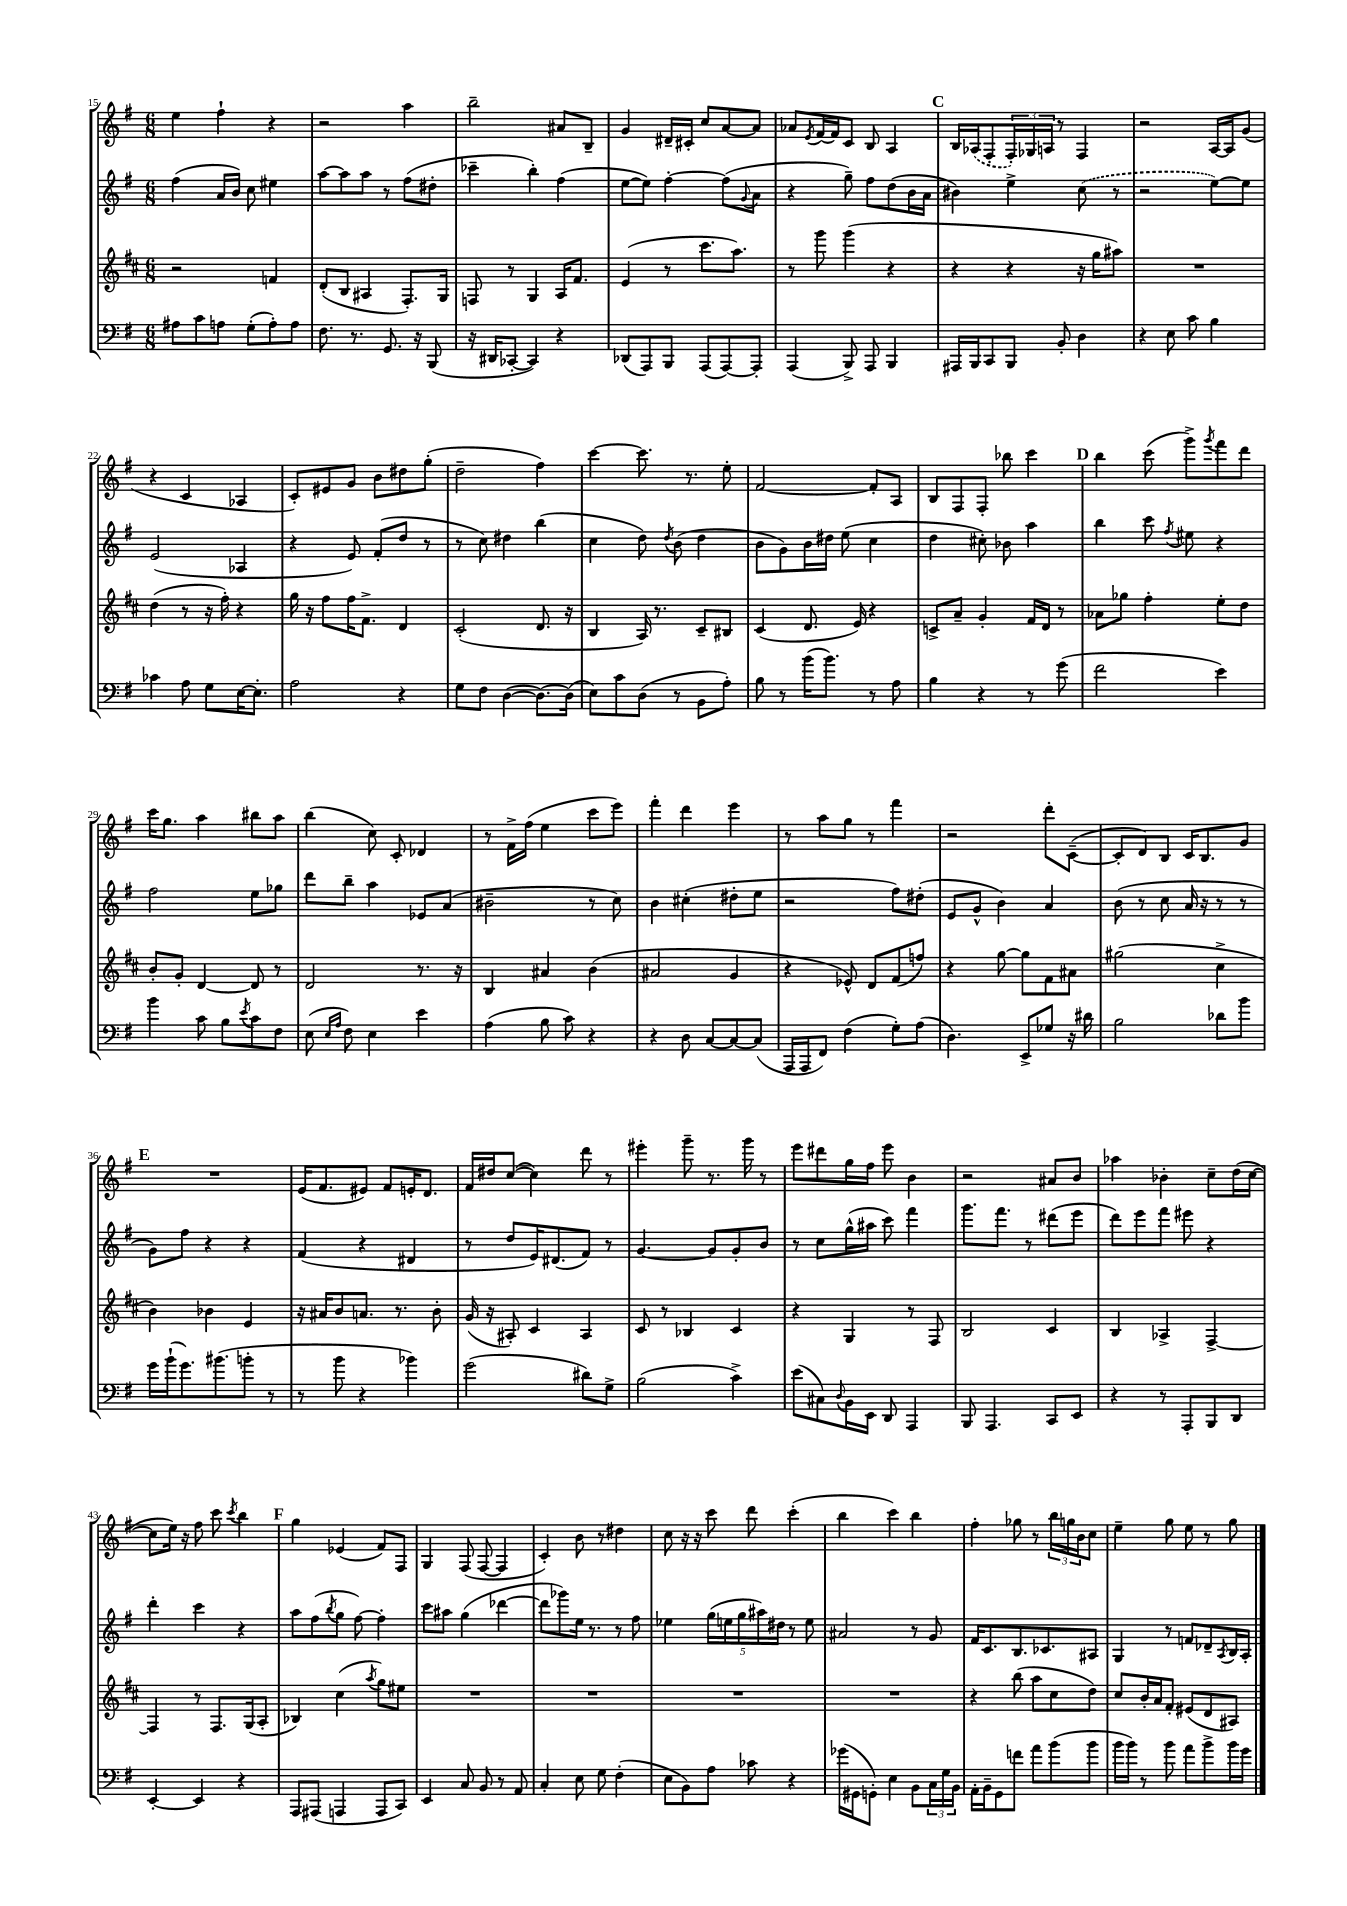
<<
\new StaffGroup <<
\new Staff = "s0" {
    \clef treble \key g \major \numericTimeSignature \time 6/8
    e''4 fis''4-! r4 |
    r2 a''4 |
    b''2-- ais'8 b8-- |
    g'4 dis'16-- cis'16-. c''8 a'8~ a'8 |
    aes'8 \acciaccatura { e'8 } fis'16~ fis'16 c'8 b8 a4 |
    \mark \markup { \bold "C" } b16 \once \slurDashed aes16( fis8-. \tuplet 3/2 { fis16-.) ges16 a16 } r8 fis4 |
    r2 a16~ a16 g'8( |
    r4 c'4 aes4 |
    c'8-.) eis'8 g'8 b'8 dis''8 g''8-.( |
    d''2-- fis''4) |
    c'''4~ c'''8. r8. e''8-. |
    fis'2~ fis'8-. a8 |
    b8 fis8 fis8-. bes''8 c'''4 |
    \mark \markup { \bold "D" } b''4 c'''8( g'''8->) \acciaccatura { g'''8 } fis'''8 d'''8 |
    c'''16 g''8. a''4 bis''8 a''8 |
    b''4( c''8) c'8-. des'4 |
    r8 fis'16-> fis''16( e''4 c'''8 e'''8) |
    fis'''4-. d'''4 e'''4 |
    r8 a''8 g''8 r8 fis'''4 |
    r2 d'''8-. c'8~--( |
    c'8-. d'8) b8 c'16 b8. g'8 |
    \mark \markup { \bold "E" } R2. |
    e'16( fis'8. eis'8) fis'8 e'16-. d'8. |
    fis'16 dis''16 c''8~( c''4) d'''8 r8 |
    eis'''4-. g'''8-- r8. g'''16 r8 |
    e'''8 dis'''8 g''16 fis''16 e'''8 b'4 |
    r2 ais'8 b'8 |
    aes''4 bes'4-. c''8-- d''16( c''16~ |
    c''8 e''16) r16 fis''8 c'''8 \acciaccatura { c'''8 } b''4 |
    \mark \markup { \bold "F" } g''4 ees'4( fis'8) fis8 |
    g4 fis8( fis8~ fis4 |
    c'4-.) b'8 r8 dis''4 |
    c''8 r16 r16 c'''8 d'''8 c'''4-.( |
    b''4 c'''4) b''4 |
    fis''4-. ges''8 r8 \tuplet 3/2 { b''16 g''16 b'16 } c''8 |
    e''4-- g''8 e''8 r8 g''8 \bar "|." |
}
\new Staff = "s1" {
    \clef treble \key g \major \numericTimeSignature \time 6/8
    fis''4( a'16 b'16) c''8 eis''4 |
    a''8~ a''8 a''8 r8 fis''8( dis''8-. |
    ces'''4-- b''4-.) fis''4( |
    e''8~ e''8) fis''4~-. fis''8( \appoggiatura { g'8 } a'8 |
    r4 g''8--) fis''8 d''8( b'16 a'16 |
    \mark \markup { \bold "C" } bis'4) e''4-> \once \slurDashed c''8( r8 |
    r2 e''8~) e''8 |
    e'2( aes4 |
    r4 e'8) fis'8-.( d''8 r8 |
    r8 c''8) dis''4 b''4( |
    c''4 d''8) \acciaccatura { d''8 } b'8( d''4 |
    b'8 g'8) b'16 dis''16 e''8( c''4 |
    d''4 cis''8-.) bes'8 a''4 |
    \mark \markup { \bold "D" } b''4 c'''8 \acciaccatura { fis''8 } eis''8 r4 |
    fis''2 e''8 ges''8 |
    d'''8 b''8-- a''4 ees'8 a'8( |
    bis'2-- r8 c''8) |
    b'4 cis''4-.( dis''8-. e''8 |
    r2 fis''8) dis''8-.( |
    e'8 g'8-^ b'4) a'4 |
    b'8( r8 c''8 a'16 r16 r8 r8 |
    \mark \markup { \bold "E" } g'8) fis''8 r4 r4 |
    fis'4( r4 dis'4 |
    r8 d''8 e'16) dis'8.( fis'8) r8 |
    g'4.~ g'8 g'8-. b'8 |
    r8 c''8 g''16-^( ais''16 c'''8) fis'''4 |
    g'''8. fis'''8. r8 dis'''8( e'''8 |
    d'''8) e'''8 fis'''8 eis'''8 r4 |
    d'''4-. c'''4 r4 |
    \mark \markup { \bold "F" } a''8 fis''8( \acciaccatura { b''8 } g''8 fis''8~) fis''4-. |
    c'''8 ais''8 g''4( des'''4~ |
    des'''8 ges'''8) e''16 r8. r8 fis''8 |
    ees''4 \tuplet 5/4 { g''16( e''16 g''16 ais''16) dis''16 } r8 e''8 |
    ais'2 r8 g'8 |
    fis'16 c'8. b8. ces'8. ais8 |
    g4 r8 f'8 des'8-- \acciaccatura { a8 } b16 a16-. \bar "|." |
}
\new Staff = "s2" {
    \clef treble \key d \major \numericTimeSignature \time 6/8
    r2 f'4 |
    d'8-.( b8 ais4 fis8.-.) g16 |
    f8 r8 g4 a16 fis'8. |
    e'4( r8 cis'''8. a''8.) |
    r8 g'''8 g'''4( r4 |
    \mark \markup { \bold "C" } r4 r4 r16 g''16 ais''8) |
    R2. |
    d''4( r8 r16 fis''16-.) r4 |
    g''16 r16 fis''8 fis''16 fis'8.-> d'4 |
    cis'2-.( d'8. r16 |
    b4 a16) r8. cis'8-- bis8 |
    cis'4( d'8. e'16) r4 |
    c'8-> a'8-- g'4-. fis'16 d'16 r8 |
    \mark \markup { \bold "D" } aes'8 ges''8 fis''4-. e''8-. d''8 |
    b'8-. g'8-. d'4~ d'8 r8 |
    d'2 r8. r16 |
    b4 ais'4 b'4( |
    ais'2 g'4 |
    r4 ees'8-^) d'8 fis'8( f''8) |
    r4 g''8~ g''8 fis'8 ais'8 |
    gis''2( cis''4-> |
    \mark \markup { \bold "E" } b'4) bes'4 e'4 |
    r16 ais'16 b'8 a'8. r8. b'8-. |
    g'16( r16 ais8-.) cis'4 ais4 |
    cis'8 r8 bes4 cis'4 |
    r4 g4 r8 fis8 |
    b2 cis'4 |
    b4 aes4-> fis4~-> |
    fis4 r8 fis8. g16( a8-. |
    \mark \markup { \bold "F" } bes4) cis''4( \acciaccatura { a''8 } g''8) eis''8 |
    R2. |
    R2. |
    R2. |
    R2. |
    r4 b''8( a''8 cis''8 d''8) |
    cis''8 b'16-. a'16 fis'8-. eis'8( d'8 ais8) \bar "|." |
}
\new Staff = "s3" {
    \clef bass \key g \major \numericTimeSignature \time 6/8
    ais8 c'8 a8 g8-.( a8-.) a8 |
    fis8. r8. g,8. r16 b,,8( |
    r16 dis,16 ces,8~-. ces,4) r4 |
    des,8( a,,8) b,,8 a,,8( a,,8~) a,,8-. |
    a,,4( b,,8->) a,,8 b,,4 |
    \mark \markup { \bold "C" } ais,,16 b,,16 c,8 b,,8 b,8-. d4 |
    r4 e8 c'8 b4 |
    ces'4 a8 g8 e16~ e8.-. |
    a2 r4 |
    g8 fis8 d4~( d8.~) d16( |
    e8) c'8 d8( r8 b,8 a8-.) |
    b8 r8 b'16( b'8.) r8 a8 |
    b4 r4 r8 g'8( |
    \mark \markup { \bold "D" } fis'2 e'4) |
    b'4 c'8 b8 \acciaccatura { e'8 } c'8 fis8 |
    e8( \grace { e16 a16 } fis8) e4 e'4 |
    a4( b8 c'8) r4 |
    r4 d8 c8~ c8~ c8( |
    a,,16 a,,16 fis,8) fis4( g8-.) a8( |
    d4.) e,8-> ges8 r16 dis'16 |
    b2 des'8 b'8 |
    \mark \markup { \bold "E" } g'16 b'16-!( g'8.) bis'8.( b'8-. r8 |
    r8 b'8 r4 bes'4) |
    g'2( dis'8) g8-> |
    b2( c'4->) |
    e'8( cis8) \appoggiatura { d8 } b,16 e,16 d,8 a,,4 |
    b,,8 a,,4. c,8 e,8 |
    r4 r8 a,,8-. b,,8 d,8 |
    e,4~-. e,4 r4 |
    \mark \markup { \bold "F" } a,,8 ais,,8( a,,4 a,,8 c,8) |
    e,4 c8 b,8 r8 a,8 |
    c4-. e8 g8 fis4-.( |
    e8 b,8) a8 ces'8 r4 |
    ges'16( gis,16 g,8-.) e4 b,8 \tuplet 3/2 { c16 g16 b,16 } |
    a,16-. b,16-- g,8 f'8 a'8 b'8( b'8 |
    b'16 b'16) r8 b'8 a'8 b'8-> b'16 g'16 \bar "|." |
}
>>
>>
\layout { \context { \Score currentBarNumber = #15 } }
